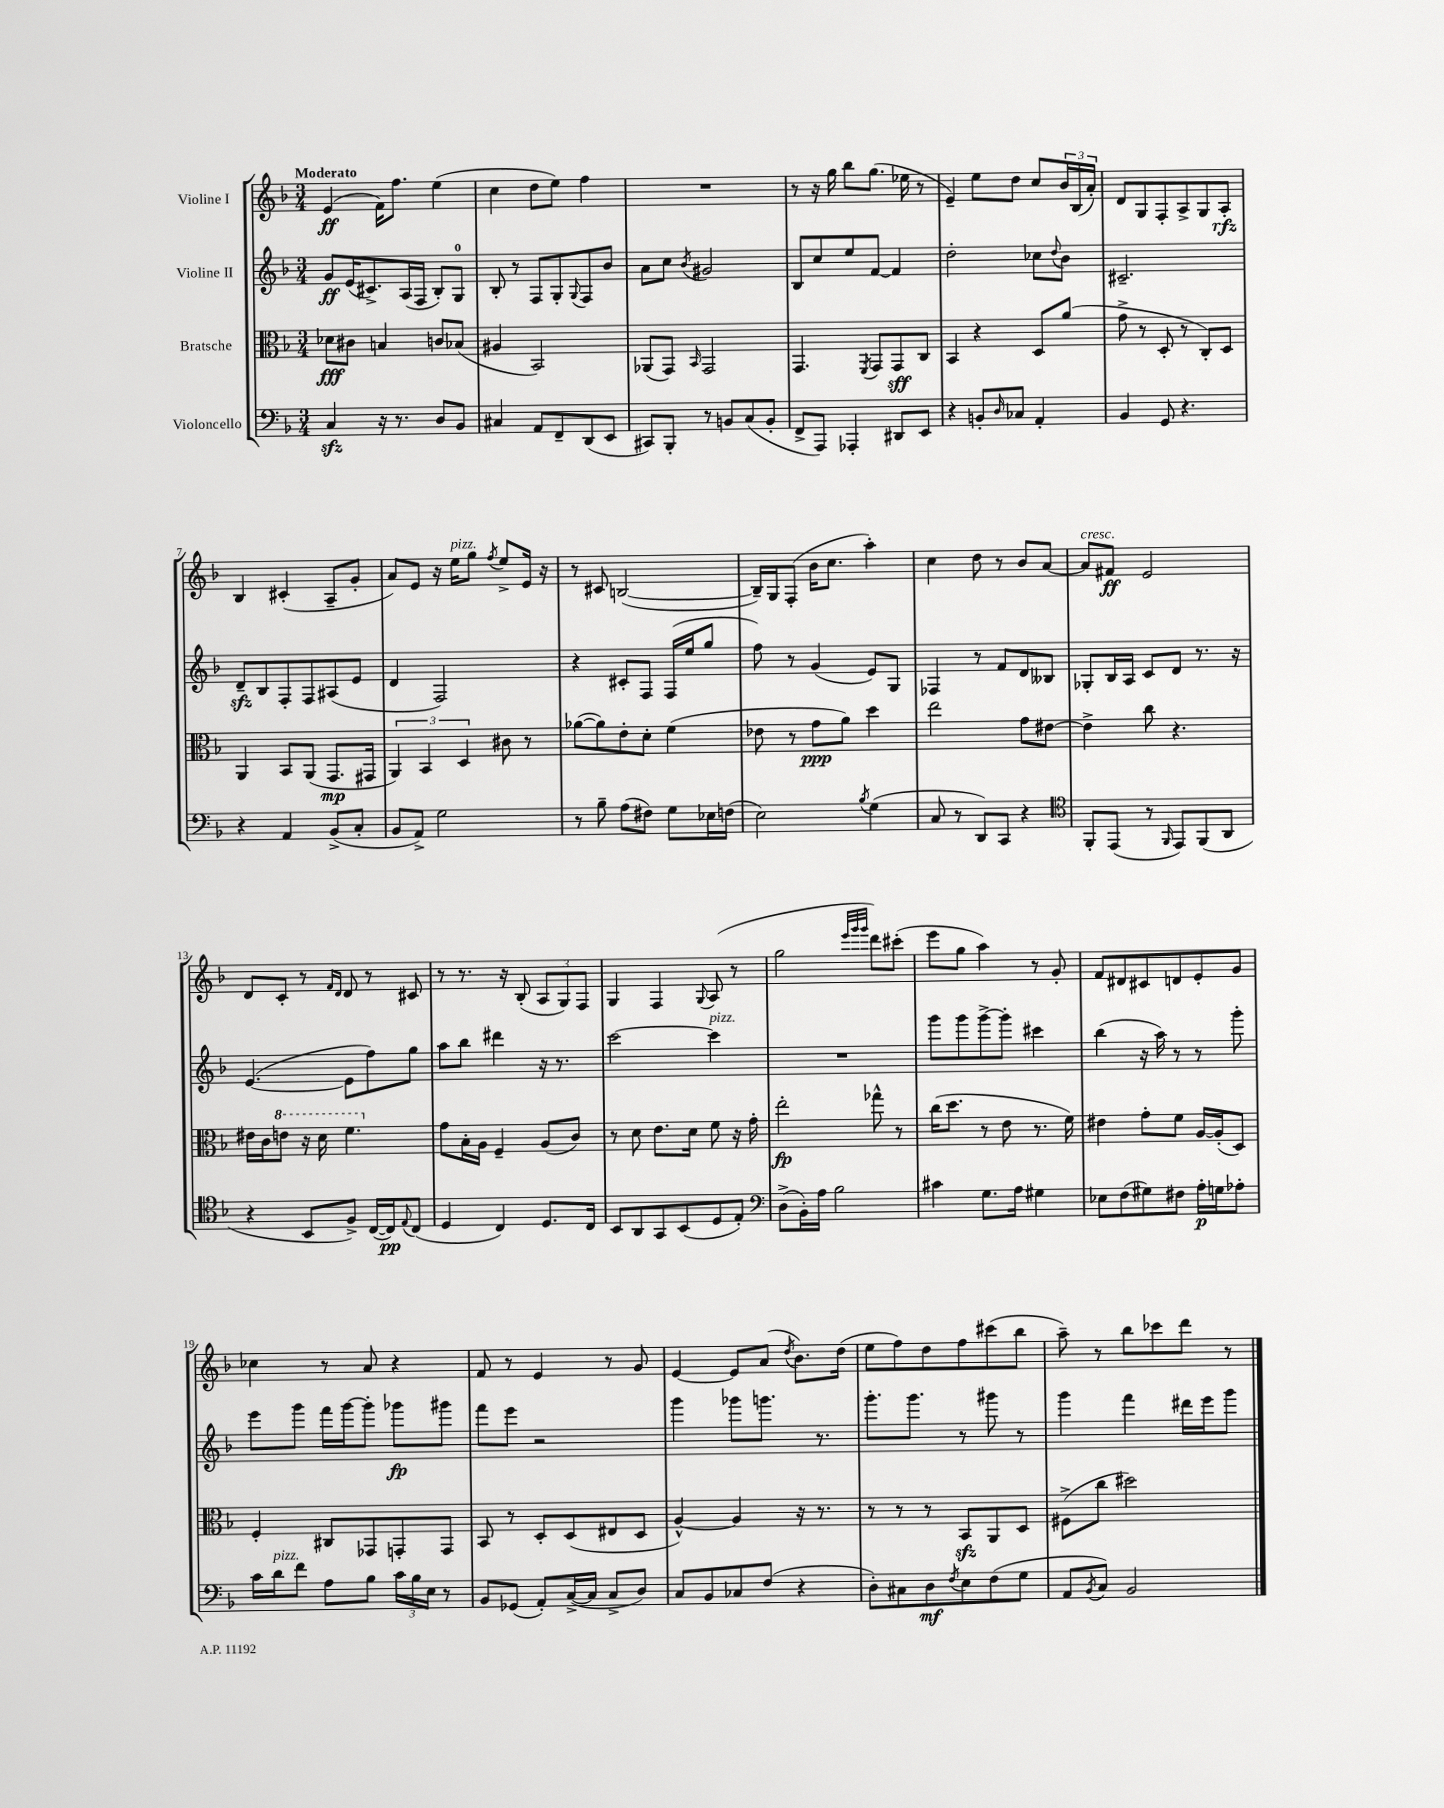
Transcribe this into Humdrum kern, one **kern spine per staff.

**kern	**dynam	**kern	**dynam	**kern	**dynam	**kern	**dynam
*part4	*part4	*part3	*part3	*part2	*part2	*part1	*part1
*staff4	*staff4	*staff3	*staff3	*staff2	*staff2	*staff1	*staff1
*I"Violoncello	*	*I"Bratsche	*	*I"Violine II	*	*I"Violine I	*
*clefF4	*	*clefC3	*	*clefG2	*	*clefG2	*
*k[b-]	*	*k[b-]	*	*k[b-]	*	*k[b-]	*
*M3/4	*	*M3/4	*	*M3/4	*	*M3/4	*
=1	=1	=1	=1	=1	=1	=1	=1
!	!	!	!	!	!	!LO:TX:a:B:t=Moderato	!
4Czz/	.	8d-X\L	fff	8g/L	ff	(4e/	ff
.	.	8c#X\J	.	(16e/K	.	.	.
.	.	.	.	8.c#X^/)	.	.	.
16r	.	4Bn/	.	.	.	16f\KL)	.
8.r	.	.	.	.	.	8.ff\J	.
.	.	.	.	(16A/L	.	.	.
.	.	.	.	16F/JJ	.	.	.
8D/L	.	8cn/L	.	8B-'/L)	.	(4ee\	.
8BB-/J	.	(8B-X/J	.	8G/J	.	.	.
=2	=2	=2	=2	=2	=2	=2	=2
4C#X/	.	4A#X/	.	8B-'/	.	4cc\	.
.	.	.	.	8r	.	.	.
8AA/L	.	2BB-/)	.	8F/L	.	8dd\L	.
8FF~/	.	.	.	8G'/	.	8ee\J)	.
.	.	.	.	8qqG/	.	.	.
(8DD/	.	.	.	8F/	.	4ff\	.
8EE/J	.	.	.	8b-/J	.	.	.
=3	=3	=3	=3	=3	=3	=3	=3
8CC#X/L)	.	(8AA-X/L	.	8a\L	.	2.r	.
8BBB-'/J	.	8GG/J)	.	8cc\J	.	.	.
.	.	16qqBB-/	.	8qb-/	.	.	.
8r	.	2GG/	.	2g#X/	.	.	.
8BBn/L	.	.	.	.	.	.	.
(8C/	.	.	.	.	.	.	.
8BB'/J	.	.	.	.	.	.	.
=4	=4	=4	=4	=4	=4	=4	=4
8FF^/L	.	4.GG/	.	8B-/L	.	8r	.
8AAA/J)	.	.	.	8cc/	.	16r	.
.	.	.	.	.	.	16gg\	.
4AAA-X'/	.	.	.	8ee/	.	8bb-\L	.
.	.	8qFF/	.	.	.	.	.
.	.	8GG/L	.	[8f/J	.	(8.gg\J	.
8DD#X/L	.	8GG/	sff	4f/]	.	.	.
.	.	.	.	.	.	16ee-X\	.
8EE/J	.	8C/J	.	.	.	8r	.
=5	=5	=5	=5	=5	=5	=5	=5
4r	.	4BB-/	.	2dd'\	.	4e~/)	.
8BBn'/L	.	4r	.	.	.	8ee\L	.
16qqD/	.	.	.	.	.	.	.
8C-X/J	.	.	.	.	.	8dd\J	.
4AA'/	.	8D/L	.	8cc-X\L	.	8cc/L	.
.	.	.	.	8qqdd/	.	.	.
.	.	(8a/J	.	8b-\J	.	24b-/L	.
.	.	.	.	.	.	(24B-/	.
.	.	.	.	.	.	24a'/JJ)	.
=6	=6	=6	=6	=6	=6	=6	=6
4BB-/	.	8g^\	.	2.c#X~/	.	8d/L	.
.	.	8r	.	.	.	8G/	.
8GG/	.	8D'/	.	.	.	8F'/	.
4.r	.	8r	.	.	.	8A^/	.
.	.	8C'/L)	.	.	.	8G/	.
.	.	8D/J	.	.	.	8A'/J	rfz
!!LO:LB:g=z
=7	=7	=7	=7	=7	=7	=7	=7
4r	.	4AA/	.	8dzz~/L	.	4B-/	.
.	.	.	.	8B-/	.	.	.
4AA/	.	8BB-/L	.	8F'/	.	(4c#X'/	.
.	.	(8AA/J	.	8F/	.	.	.
(8BB-^/L	.	8.GG/L	mp	(8A#X/	.	8A~/L	.
8C'/J	.	.	.	8e/J	.	8g'/J	.
.	.	16GG#X/Jk	.	.	.	.	.
=8	=8	=8	=8	=8	=8	=8	=8
8BB-/L	.	6AA/)	.	4d/	.	8a/L)	.
8AA^/J)	.	.	.	.	.	8e/J	.
.	.	6BB-/	.	.	.	.	.
2G\	.	.	.	2F/)	.	16r	.
!	!	!	!	!	!	!LO:TX:a:i:t=pizz.	!
.	.	.	.	.	.	16ee\KL	.
.	.	6D/	.	.	.	.	.
.	.	.	.	.	.	8gg\J	.
.	.	.	.	.	.	8qff/	.
.	.	8c#X\	.	.	.	8ee^/L	.
.	.	8r	.	.	.	16e/Jk	.
.	.	.	.	.	.	16r	.
=9	=9	=9	=9	=9	=9	=9	=9
8r	.	([8a-X\L	.	4r	.	8r	.
8B-~\	.	8a-\])	.	.	.	8c#X/	.
(8A\L	.	8e'\	.	8c#X'/L	.	([2Bn/	.
8F#X\J)	.	8d'\J	.	8F/J	.	.	.
8G\L	.	(4f\	.	(16F/LL	.	.	.
.	.	.	.	16ee/J	.	.	.
16E-X\L	.	.	.	8gg/J	.	.	.
(16Fn\JJ	.	.	.	.	.	.	.
=10	=10	=10	=10	=10	=10	=10	=10
2E\)	.	8e-X\	.	8ff\)	.	16B~/LL])	.
.	.	.	.	.	.	16G/J	.
.	.	8r	.	8r	.	(8F'/J	.
.	.	8g\L	ppp	(4g/	.	16b-\KL	.
.	.	.	.	.	.	8.cc\J	.
.	.	8a\J)	.	.	.	.	.
8qB-/	.	.	.	.	.	.	.
(4G\	.	4dd\	.	8e/L)	.	4aa'\)	.
.	.	.	.	8G/J	.	.	.
=11	=11	=11	=11	=11	=11	=11	=11
8C/	.	2ee\	.	4F-X/	.	4cc\	.
8r	.	.	.	.	.	.	.
8DD/L)	.	.	.	8r	.	8dd\	.
8CC/J	.	.	.	8f/L	.	8r	.
4r	.	8g\L	.	8d/	.	8b-/L	.
.	.	[8e#X\J	.	8B--X/J	.	[8a/J	.
=12	=12	=12	=12	=12	=12	=12	=12
*clefC4	*	*	*	*	*	*	*
!	!	!	!	!	!	!LO:TX:a:i:t=cresc.	!
8FF'/L	.	4e#^\]	.	8G-X'/L	.	8a/L]	.
(8EE/J	.	.	.	16B-/L	.	8f#X/J	ff
.	.	.	.	16A/JJ	.	.	.
8r	.	8cc\	.	8c/L	.	2e/	.
16qqFF/	.	.	.	.	.	.	.
8EE/L)	.	4.r	.	8d/J	.	.	.
(8FF/	.	.	.	8.r	.	.	.
8AA/J	.	.	.	.	.	.	.
.	.	.	.	16r	.	.	.
!!LO:LB:g=z
=13	=13	=13	=13	=13	=13	=13	=13
4r	.	16e#X\LL	.	([4.e/	.	8d/L	.
.	.	16c\J	.	.	.	.	.
*	*	*8va	*	*	*	*	*
.	.	8een\J	.	.	.	8c'/J	.
8BB-/L	.	16r	.	.	.	8r	.
.	.	16dd\	.	.	.	.	.
.	.	.	.	.	.	16qqf/LL	.
.	.	.	.	.	.	16qqd/JJ	.
8F^/J)	.	4.ff\	.	8e\L]	.	8d/	.
([16C/LL	.	.	.	8ff\)	.	8r	.
16C/J])	pp	.	.	.	.	.	.
8qqE/	.	.	.	.	.	.	.
(8C/J	.	.	.	8gg\J	.	8c#X/	.
=14	=14	=14	=14	=14	=14	=14	=14
*	*	*X8va	*	*	*	*	*
4D/	.	8g\L	.	8aa\L	.	8r	.
.	.	16B-'\L	.	8bb-\J	.	8.r	.
.	.	16A\JJ	.	.	.	.	.
4C/)	.	4F~/	.	4ddd#X\	.	.	.
.	.	.	.	.	.	16r	.
.	.	.	.	.	.	(8B-'/	.
8.D/L	.	(8A/L	.	16r	.	12A/L	.
.	.	.	.	8.r	.	.	.
.	.	.	.	.	.	12G/)	.
.	.	8c/J)	.	.	.	.	.
.	.	.	.	.	.	12F/J	.
16C/Jk	.	.	.	.	.	.	.
=15	=15	=15	=15	=15	=15	=15	=15
8BB-/L	.	8r	.	[2ccc\	.	4G/	.
8AA/	.	8d\	.	.	.	.	.
8GG/	.	8.e\L	.	.	.	4F/	.
(8BB-/	.	.	.	.	.	.	.
.	.	16d\Jk	.	.	.	.	.
.	.	.	.	.	.	8qqG/	.
!	!	!	!	!LO:TX:a:i:t=pizz.	!	!	!
8D/	.	8f\	.	4ccc\]	.	(8A/	.
8E'/J)	.	16r	.	.	.	8r	.
.	.	16g'\	.	.	.	.	.
=16	=16	=16	=16	=16	=16	=16	=16
*clefF4	*	*	*	*	*	*	*
(8D^\L	.	2ee'\	fp	2.r	.	2gg\	.
16BB-'\L)	.	.	.	.	.	.	.
16A\JJ	.	.	.	.	.	.	.
2B-\	.	.	.	.	.	.	.
.	.	.	.	.	.	32qqeee/LLL	.
.	.	.	.	.	.	32qqggg/	.
.	.	.	.	.	.	32qqggg/JJJ	.
.	.	8gg-X^^\	.	.	.	8ddd\L)	.
.	.	8r	.	.	.	(8ccc#X'\J	.
=17	=17	=17	=17	=17	=17	=17	=17
4c#X\	.	(16cc\KL	.	8ggg\L	.	8eee\L	.
.	.	8.dd\J	.	.	.	.	.
.	.	.	.	8ggg\	.	8gg\J	.
8.G\L	.	8r	.	[8ggg^\	.	4aa\)	.
.	.	8e\	.	8ggg'\J]	.	.	.
16A\Jk	.	.	.	.	.	.	.
4G#X\	.	8.r	.	4ccc#X\	.	8r	.
.	.	.	.	.	.	8g'/	.
.	.	16f\)	.	.	.	.	.
=18	=18	=18	=18	=18	=18	=18	=18
8E-X\L	.	4e#X\	.	(4bb-\	.	8f/L	.
(8F\	.	.	.	.	.	8d#X/	.
8G#X\)	.	8g'\L	.	16r	.	8c#X/	.
.	.	.	.	16aa\)	.	.	.
8F#X\J	.	8f\J	.	8r	.	8dn/	.
16A'\LL	p	[16A/LL	.	8r	.	8e'/	.
16Gn\J	.	(16A'/J]	.	.	.	.	.
8A-X'\J	.	8D/J)	.	8ggg'\	.	8g/J	.
!!LO:LB:g=z
=19	=19	=19	=19	=19	=19	=19	=19
16c\LL	.	4F'/	.	8eee\L	.	4cc-X\	.
!LO:TX:a:i:t=pizz.	!	!	!	!	!	!	!
16d\J	.	.	.	.	.	.	.
8f\J	.	.	.	8ggg\J	.	.	.
8A\L	.	8C#X/L	.	16fff\LL	.	8r	.
.	.	.	.	[16ggg\J	.	.	.
8B-\J	.	8GG-X/	.	8ggg'\J]	.	8a/	.
24c\LL	.	8GGn'/	.	8ggg-X\L	fp	4r	.
24B-\	.	.	.	.	.	.	.
24E\JJ	.	.	.	.	.	.	.
8r	.	8GG/J	.	8ggg#X\J	.	.	.
=20	=20	=20	=20	=20	=20	=20	=20
8BB-/L	.	8BB-/	.	8fff\L	.	8f/	.
(8GG-X/J	.	8r	.	8eee\J	.	8r	.
8AA'/L)	.	8D'/L	.	2r	.	4e/	.
([16C^/L	.	(8D/	.	.	.	.	.
16C/JJ]	.	.	.	.	.	.	.
8C^/L	.	8E#X/	.	.	.	8r	.
8D/J)	.	8D/J	.	.	.	8g/	.
=21	=21	=21	=21	=21	=21	=21	=21
8C/L	.	[4A^^/)	.	4ggg\	.	[4e/	.
8BB-/	.	.	.	.	.	.	.
8C-X/	.	4A/]	.	8ggg-X\L	.	8e/L]	.
(8F/J	.	.	.	8.gggn\J	.	(8a/J	.
.	.	.	.	.	.	8qdd/	.
4r	.	16r	.	.	.	8.b-\L)	.
.	.	8.r	.	8.r	.	.	.
.	.	.	.	.	.	(16dd\Jk	.
=22	=22	=22	=22	=22	=22	=22	=22
8D'\L)	.	8r	.	8.ggg'\L	.	8ee\L	.
8C#X\	.	8r	.	.	.	8ff\)	.
.	.	.	.	8.ggg\J	.	.	.
8D\	mf	8r	.	.	.	8dd\	.
8qF/	.	.	.	.	.	.	.
8E\	.	8BB-zz/L	.	8r	.	8ff\	.
(8F\	.	8AA/	.	8ggg#X\	.	(8ccc#X\	.
8G\J	.	8D/J	.	8r	.	8bb-\J	.
=23	=23	=23	=23	=23	=23	=23	=23
8AA/L	.	(8F#X^\L	.	4ggg\	.	8aa~\)	.
8qBB-/	.	.	.	.	.	.	.
8C/J)	.	8cc\J	.	.	.	8r	.
2BB-/	.	2dd#X\)	.	4fff\	.	8bb-\L	.
.	.	.	.	.	.	8ccc-X\	.
.	.	.	.	16ddd#X\LL	.	8ddd\J	.
.	.	.	.	16eee\J	.	.	.
.	.	.	.	8ggg\J	.	8r	.
==	==	==	==	==	==	==	==
*-	*-	*-	*-	*-	*-	*-	*-
